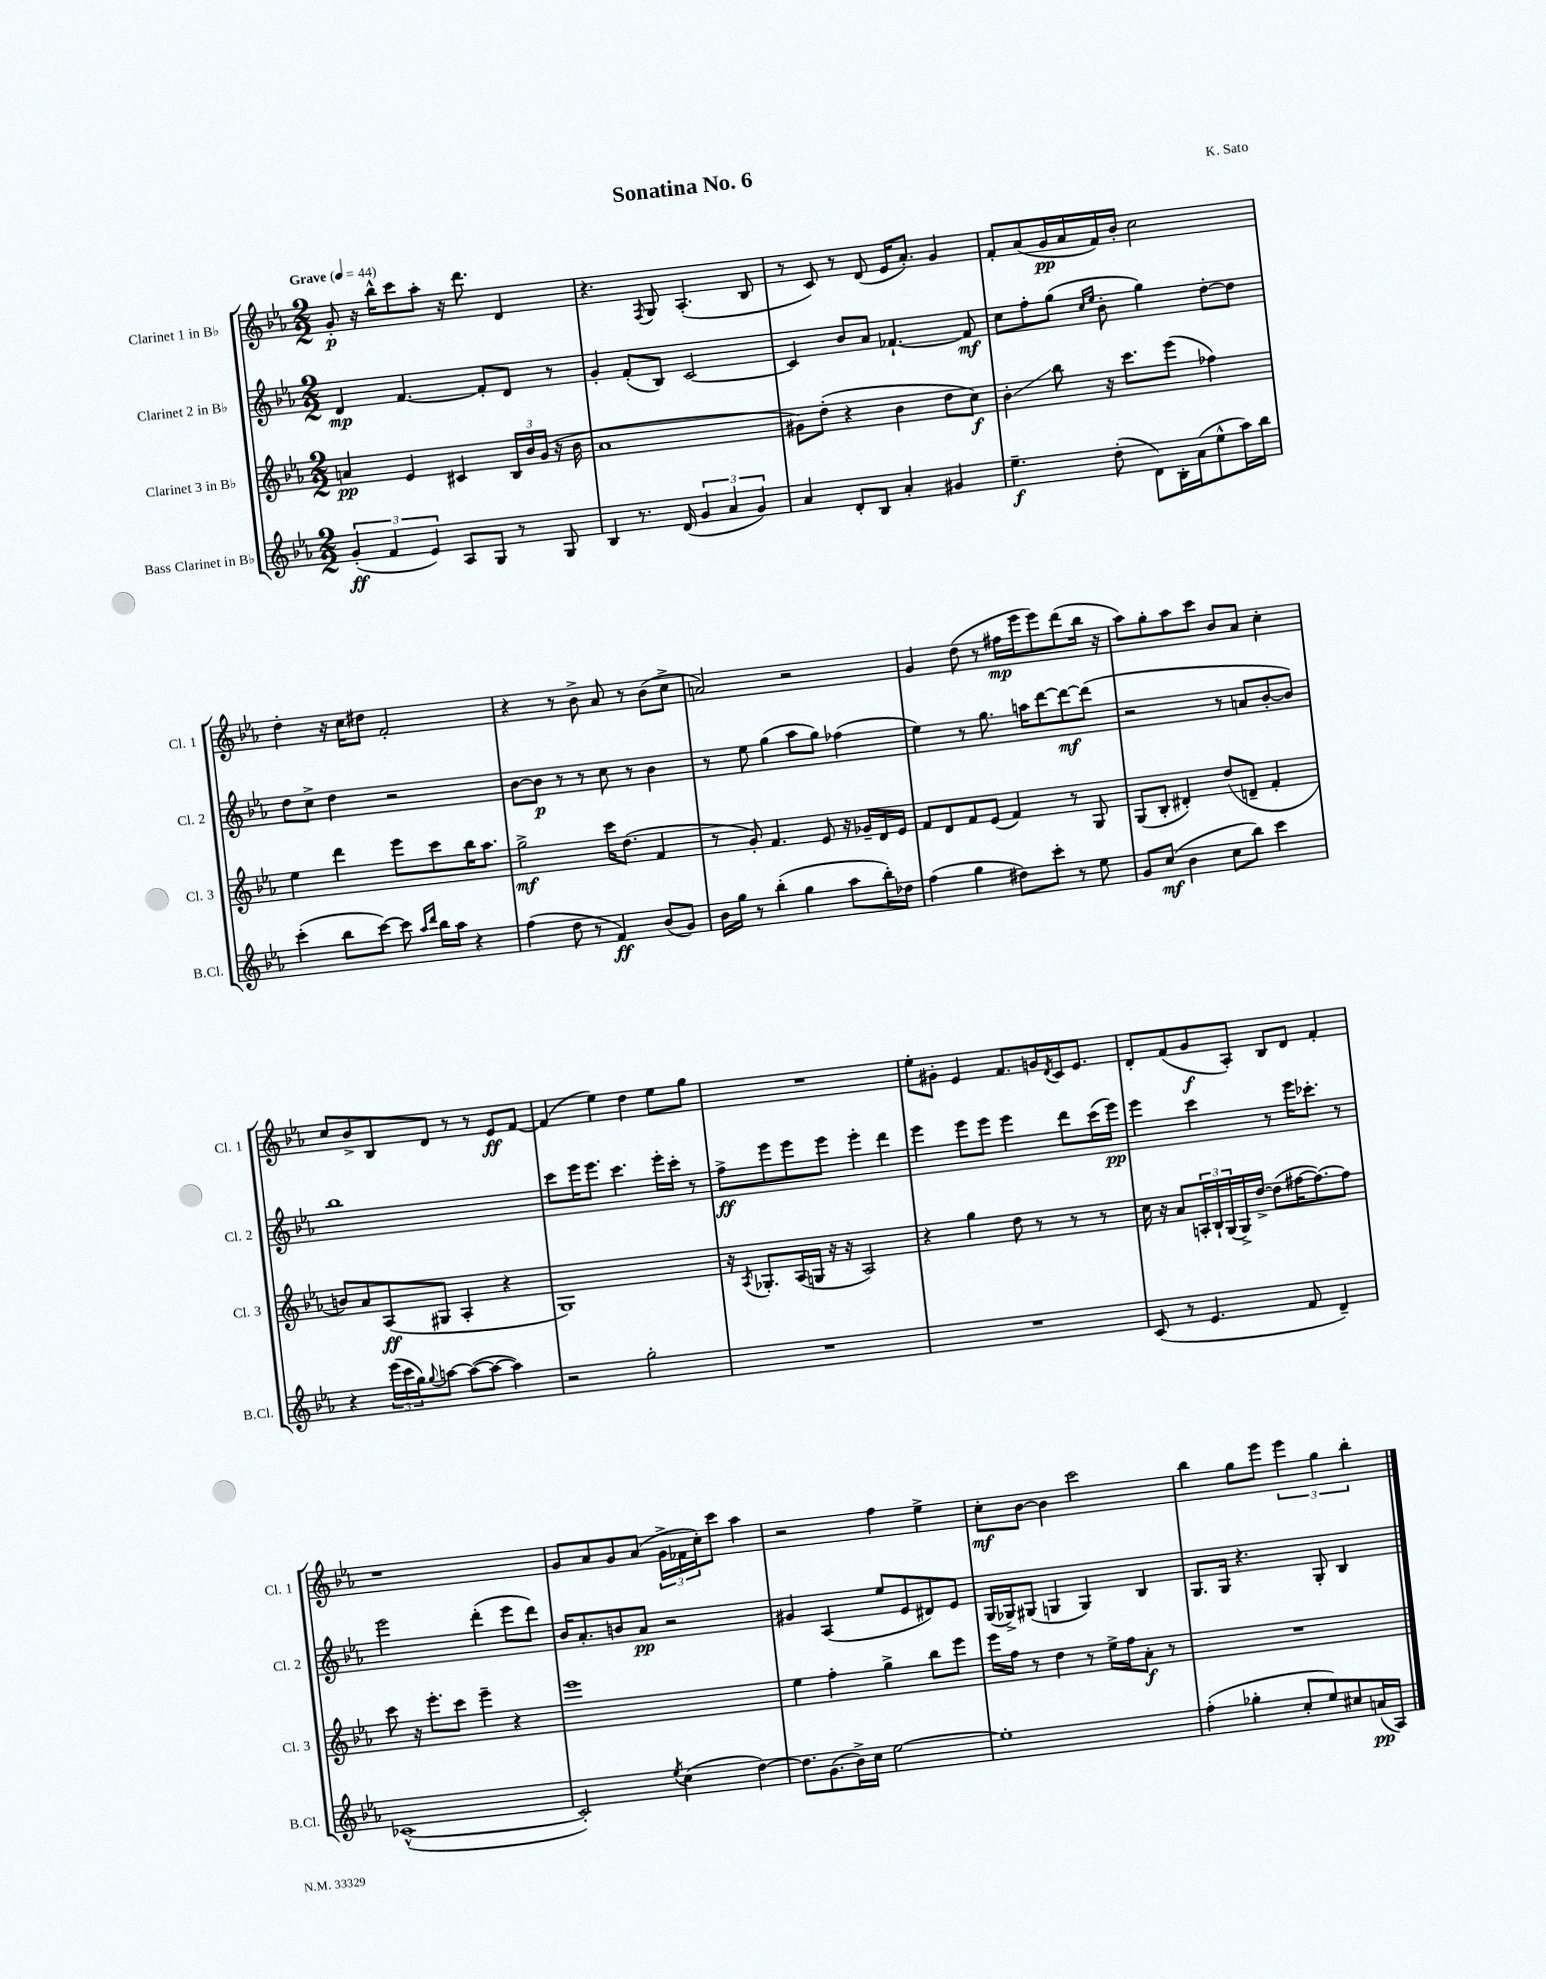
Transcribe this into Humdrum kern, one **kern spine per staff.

**kern	**kern	**kern	**kern
*staff4	*staff3	*staff2	*staff1
*clefG2	*clefG2	*clefG2	*clefG2
*k[b-e-a-]	*k[b-e-a-]	*k[b-e-a-]	*k[b-e-a-]
*M2/2	*M2/2	*M2/2	*M2/2
*MM44	*MM44	*MM44	*MM44
(6g'	4a	4d	8g'
.	.	.	16r
6f	.	.	.
.	.	.	16bb-^^
.	4e-	[4.f	8ccc
6e-)	.	.	.
.	.	.	8aa-'
8A-	4c#	.	16r
.	.	.	8.ddd
8G	.	8f']	.
8r	24B-	8d	4d
.	24b-	.	.
.	(24g	.	.
8G	16r	8r	.
.	16b-	.	.
=	=	=	=
4B-	1a-	4g'	4.r
8.r	.	(8f'	.
.	.	.	8qF
.	.	8B-)	8G
(16d	.	.	.
6g	.	[2c	(4.A-'
6a-	.	.	.
6g)	.	.	.
.	.	.	8B-
=	=	=	=
4a-	8g#)	4c]	8r
.	(8dd'	.	8c)
8d'	4r	8b-	8r
8B-	.	8a-	(8d
4a-'	4b-	[4.f-`	16e-
.	.	.	8.a-')
4g#	8dd	.	4g
.	8cc)	8f-]	.
=	=	=	=
4.ee-~	4b-'	8cc	8f'
.	.	8ff'	(8a-
.	8bb-	(8gg	16g
.	.	.	16a-
.	.	16qqcc	.
.	.	16qqee-	.
(8dd'	16r	8b-'	16f)
.	8.ccc	.	16b-'
8d)	.	4gg)	2cc
16B-'	(8eee-	.	.
(16a-	.	.	.
8ee-^^	4ff-)	[8dd'	.
16aa-)	.	8dd]	.
16bb-	.	.	.
=	=	=	=
(4ccc'	4ee-	8dd	4dd'
.	.	8cc^	.
8bb-	4ddd	4dd	16r
.	.	.	16cc
[8ccc)	.	.	8dd#
8ccc]	8eee-	2r	2f'
16qqaa-	.	.	.
16qqddd	.	.	.
16bb-	8ccc	.	.
16aa-	.	.	.
4r	16bb-	.	.
.	8.aa-	.	.
=	=	=	=
(4ff	2gg^	[8b-	4r
.	.	8b-]	.
8dd	.	8r	8r
8r	.	8r	8b-^
4f)	16ccc	8cc	8a-
.	(8.dd	.	.
.	.	8r	8r
(8b-	4f	4b-	(8b-
8g)	.	.	8cc^
=	=	=	=
16b-	8r	8r	2a)
16gg	.	.	.
8r	8g')	8ee-	.
(4bb-'	4.f	(4gg	.
4gg	.	8aa-	2r
.	8e-	8gg)	.
8aa-	16r	(4ff-	.
.	16g-~	.	.
16bb-')	16d	.	.
16dd-	16e-	.	.
=	=	=	=
(4ff	8f	4ee-)	4g
.	8d	.	.
4gg	8f	8r	(8dd
.	(8e-	8.gg	8r
8dd#)	4f)	.	16ff#
.	.	16aa	16eee-
8ccc'	.	[8ddd	8eee-)
8r	8r	8ddd_	(8ddd
8ee-	8G	(8ddd]	16bb-
.	.	.	16r
=	=	=	=
8g	(8G	2r	8aa-)
(8cc	8B-'	.	8gg'
4b-	4d#')	.	8aa-
.	.	.	8ccc
8cc	(8dd	8r	8b-
8bb-)	8d~	8a	8a-
4ccc	4f'	[8b-'	4cc'
.	.	8b-])	.
=	=	=	=
4r	8b)	1bb-	8cc
.	8a-	.	8b-^
(24eee-	(8A-	.	8B-
24ccc	.	.	.
24gg)	.	.	.
8qqgg	.	.	.
[8aa	8G#	.	8d
(8aa_	4A-'	.	8r
8aa_	.	.	8r
4aa])	4r	.	8e-
.	.	.	[8f
=	=	=	=
2r	1G)	8ccc	(4f]
.	.	16eee-	.
.	.	8.eee-	.
.	.	.	4ee-)
.	.	4.ccc	.
2gg'	.	.	4dd
.	.	16eee-'	8ee-
.	.	16ccc'	.
.	.	8r	8gg
=	=	=	=
1r	16r	8ff^	1r
.	8qA-	.	.
.	8.G-'	.	.
.	.	8eee-	.
.	(16A-	8eee-	.
.	16G	.	.
.	16r	8eee-	.
.	16r	.	.
.	2A-)	4eee-'	.
.	.	4ddd	.
=	=	=	=
1r	4r	4eee-	8ee-'
.	.	.	8g#'
.	4gg	8eee-	4e-
.	.	8eee-	.
.	8dd	4eee-	8.f
.	8r	.	.
.	.	.	16g
.	.	.	8qd
.	8r	8ddd	16c
.	.	.	8.e-
.	8r	(16ccc	.
.	.	16eee-)	.
=	=	=	=
(8c	16cc	4eee-	8d'
.	16r	.	.
8r	8a-	.	(8f
4.e-	24A'	4ccc	8g
.	24B-`	.	.
.	(24G	.	.
.	16G^)	.	8A-')
.	[16dd^	.	.
.	(8dd]	8r	8B-
8f	[16ff#	16eee-	8d
.	8.ff#_)	8.ccc-'	.
4d~)	.	.	4f'
.	8ff#]	8r	.
=	=	=	=
([1c-^^	8ccc	2eee-	1r
.	16r	.	.
.	8.eee-'	.	.
.	8ccc	.	.
.	4eee-~	(4ddd'	.
.	4r	8eee-	.
.	.	8ddd)	.
=	=	=	=
2c-'])	1eee-	16b-	8g
.	.	8.a-'	.
.	.	.	8a-
.	.	8b	8g
.	.	8a-	(8a-
8qee-	.	.	.
(4cc	.	2r	24g^
.	.	.	24f-
.	.	.	24cc')
.	.	.	8ccc
[4dd)	.	.	4aa-
=	=	=	=
8.dd]	4ee-	4g#	2r
(8.g	.	.	.
.	4ff'	(4A-	.
16b-^)	.	.	.
16cc	.	.	.
[2ee-	4gg^	8ee-	4ff
.	.	8e-	.
.	8bb-	8d#)	4ee-^
.	8eee-	8e-	.
=	=	=	=
1ee-']	16eee-	(16G	8cc'
.	16ff	16G-^)	.
.	8r	(8G#	[8b-
.	4dd	4G	4b-]
.	8r	4G)	2ccc
.	16ee-^	.	.
.	16ff	.	.
.	8a-'	4B-	.
.	8r	.	.
=	=	=	=
(4ff'	1r	8.G	4bb-
.	.	16G	.
4gg-'	.	4.r	8gg
.	.	.	8eee-
8cc'	.	.	6eee-
8ee-)	.	8G'	.
.	.	.	6gg
8cc#	.	4B-	.
.	.	.	6bb-'
(16a	.	.	.
16A-)	.	.	.
==	==	==	==
*-	*-	*-	*-
